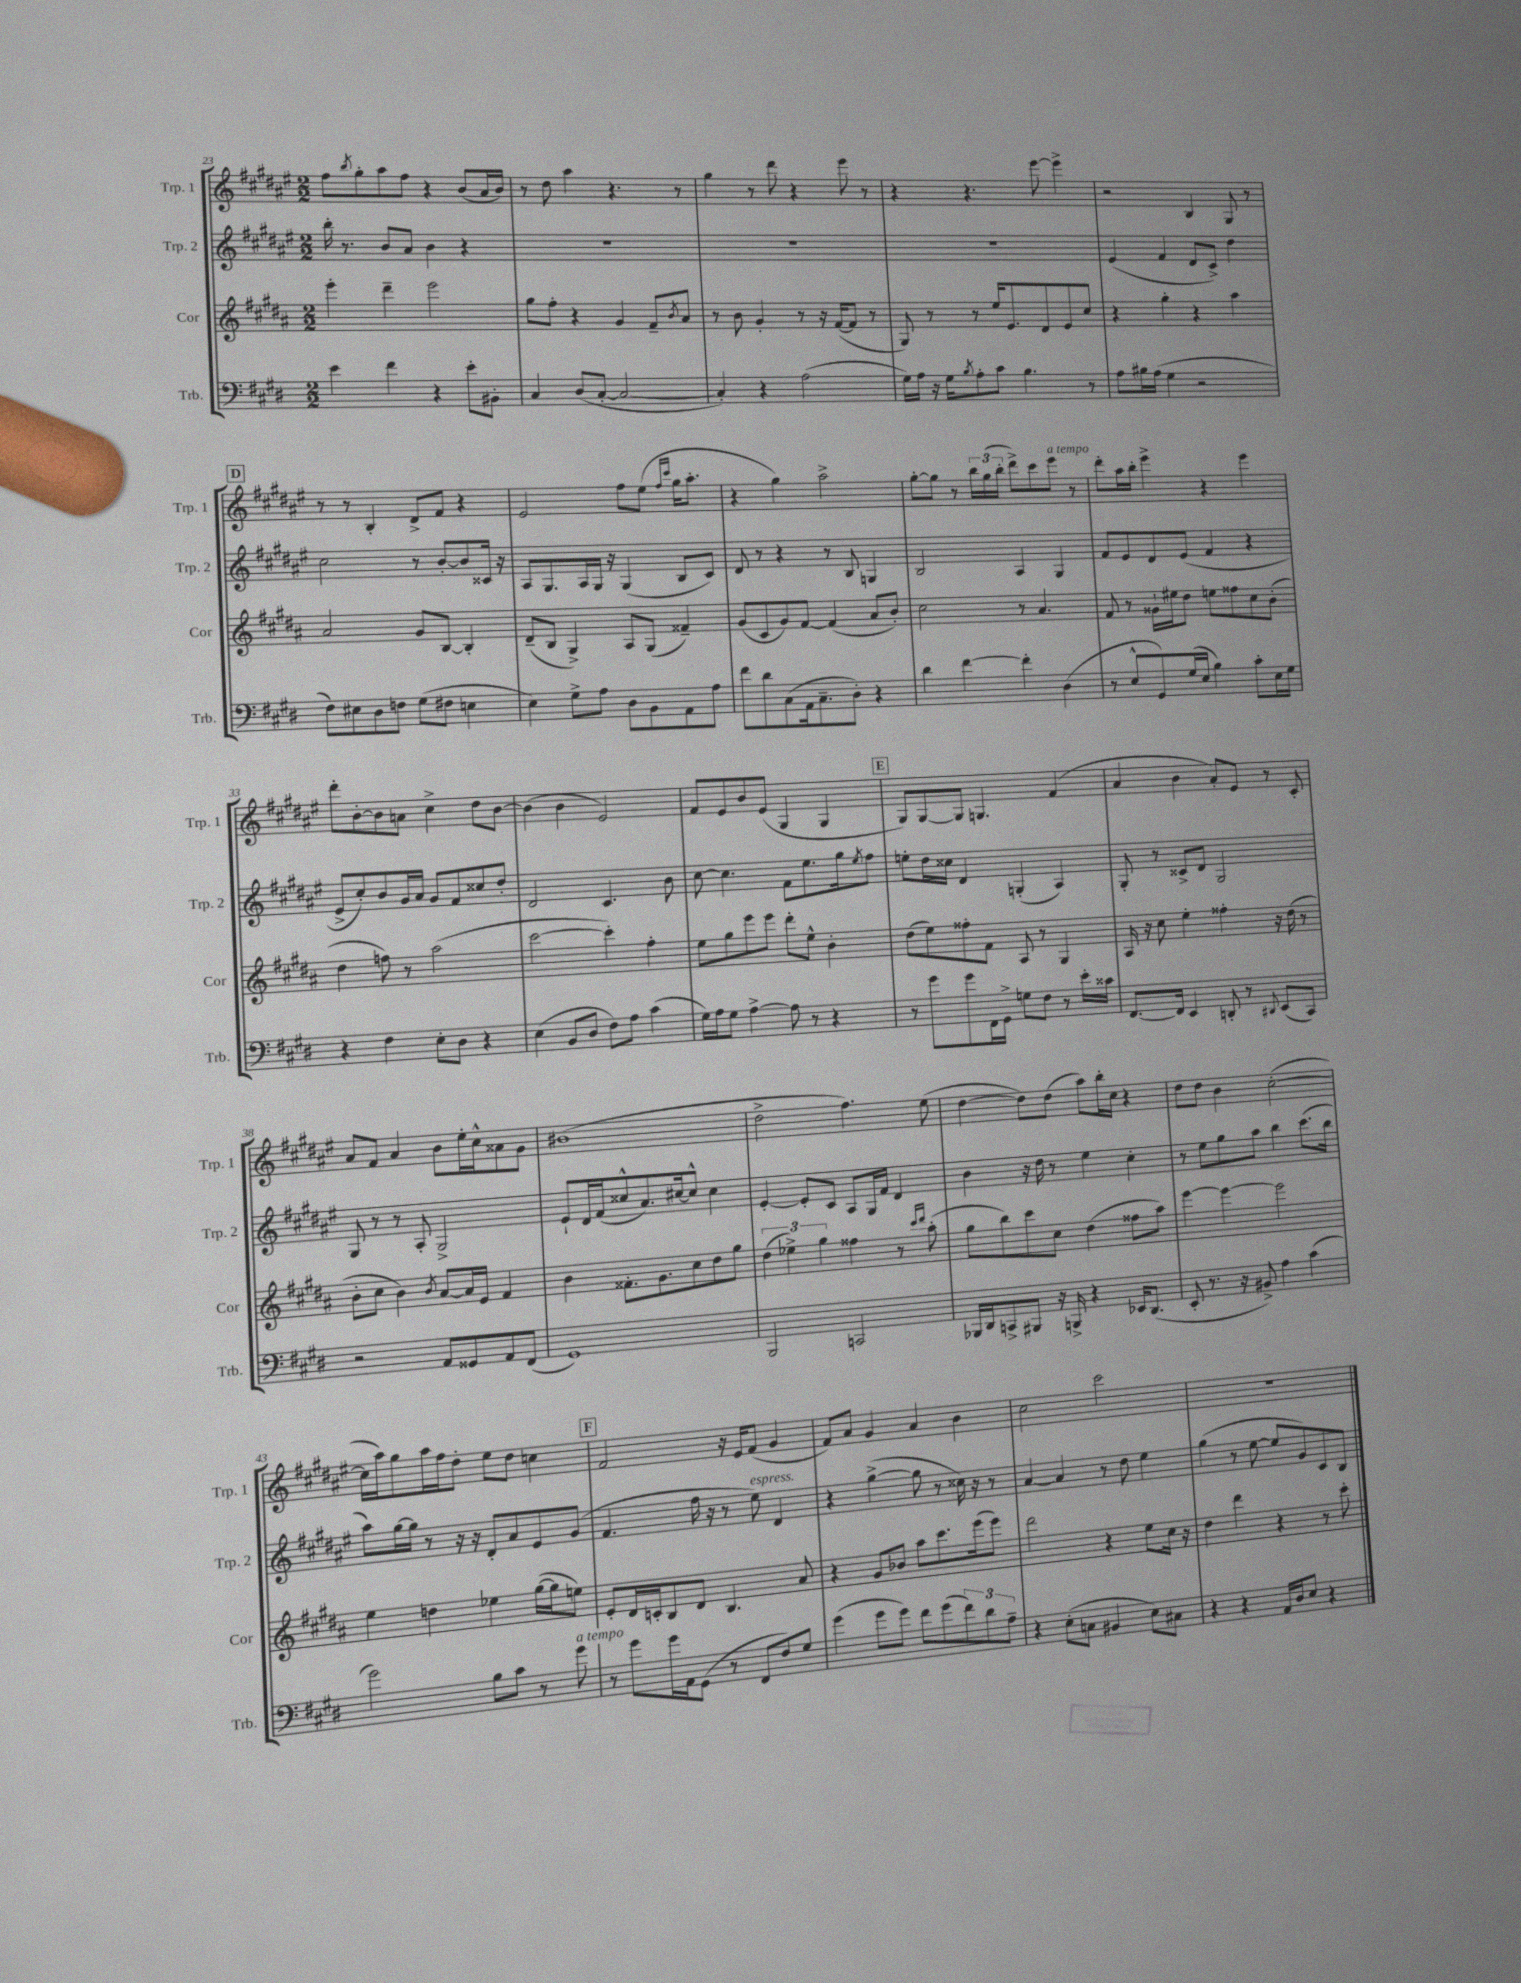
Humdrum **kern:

**kern	**kern	**kern	**kern
*staff4	*staff3	*staff2	*staff1
*clefF4	*clefG2	*clefG2	*clefG2
*k[f#c#g#d#]	*k[f#c#g#d#a#]	*k[f#c#g#d#a#e#]	*k[f#c#g#d#a#e#]
*M2/2	*M2/2	*M2/2	*M2/2
4e	4eee'	16bb'	8ff#
.	.	8.r	.
.	.	.	8qbb
.	.	.	8gg#'
4f#	4ddd#~	8b	8aa#
.	.	8a#	8ff#
4r	2eee	4b	4r
8e'	.	4r	(8b
8BB#'	.	.	16a#
.	.	.	16b)
=	=	=	=
4C#	8gg#	1r	8r
.	8ff#'	.	8dd#
(8D#	4r	.	4aa#
[8C#'	.	.	.
2C#_	4g#	.	4.r
.	8f#~	.	.
.	8qb	.	.
.	8a#	.	8r
=	=	=	=
4C#'])	8r	1r	4gg#
.	8b	.	.
4r	4g#'	.	8r
.	.	.	8ddd#
(2A	8r	.	4r
.	16r	.	.
.	([16f#	.	.
.	8f#]	.	8eee#
.	8r	.	8r
=	=	=	=
16G#)	8G#)	1r	4r
16A	.	.	.
16r	8r	.	.
16G#	.	.	.
8qB	.	.	.
8A'	8r	.	4.r
8c#	16ee	.	.
.	8.e	.	.
4.B	.	.	.
.	8d#	.	[8eee#
.	8e	.	4eee#^]
8r	8cc#	.	.
=	=	=	=
8A	4r	(4e#	2r
16B#	.	.	.
(16A	.	.	.
4G#	4gg#'	4f#	.
2r	4r	8d#	4B
.	.	8c#^)	.
.	4aa#	4dd#	8G#
.	.	.	8r
=	=	=	=
8F#)	2a#	2cc#	8r
8E#	.	.	8r
8D#	.	.	4B'
8F	.	.	.
(8G#	8g#	8r	8d#^
8F#	[8B	[8b'	8f#
4E	4B']	8b]	4r
.	.	16c##	.
.	.	16r	.
=	=	=	=
4E)	(8d#~	8A#	2e#
.	8B	8.G#	.
8G#^	4G#^)	.	.
.	.	16A#	.
8A	.	16G#	.
.	.	16r	.
8D#	8A#	(4G#	8ff#
8BB	(8G#	.	(8ee#
.	.	.	16qqff#
.	.	.	16qqccc#
8AA	4f##~)	8B	16gg#
.	.	.	8.aa#'
8A	.	8c#)	.
=	=	=	=
8f#	(8g#	8d#	4r
8d#	8c#	8r	.
(8C#	8g#)	4r	4gg#)
16AA	[8f#	.	.
8.C#~	.	.	.
.	(4f#]	8r	2aa#^
8D#')	.	8B	.
4r	8a#	4G	.
.	8b')	.	.
=	=	=	=
4d#	2cc#	2B	[8gg#'
.	.	.	8gg#]
[4f#	.	.	8r
.	.	.	24bb
.	.	.	(24gg#
.	.	.	24bb'
4f#']	8r	4A#	8ddd#^)
.	4.a#	.	8ccc#
(4D#	.	4G#	8eee#
.	.	.	8r
=	=	=	=
8r	8f#	8f#	8ddd#'
8E^^	8r	8e#	16aa#
.	.	.	16bb'
8GG#)	16g##`	8d#	4eee#^
.	16ee#	.	.
(16G#	8dd#	(8e#	.
16E	.	.	.
4B)	8ee	4f#	4r
.	8ff##	.	.
8c#'	8cc#	4r	4eee#
16E	(8b'	.	.
16G#	.	.	.
=	=	=	=
4r	4dd#	8e#^	8ddd#'
.	.	8cc#')	[8b'
4F#	8ff)	8b	8b]
.	8r	16g#	8a
.	.	16a#	.
8E'	(2aa#	8g#	4cc#^
8D#	.	8f#	.
4r	.	8cc##	8dd#
.	.	8dd#'	[8b
=	=	=	=
(4E	[2ccc#	2d#	(4b]
8BB	.	.	4b
8D#	.	.	.
8F#)	4ccc#'])	4.c#	2e#)
8A	.	.	.
(4c#	4ff#'	.	.
.	.	8b	.
=	=	=	=
16G#)	8ee	[8cc#	8f#
16A	.	.	.
8G#	8gg#	4.cc#]	8e#
[4A^	8eee	.	8b
.	8eee	.	(8e#
8A]	8ddd#'	8f#	4G#
8r	8ee^^	8.ee#	.
4r	4b'	.	4G#
.	.	16gg#	.
.	.	8qee#	.
.	.	8ff#	.
=	=	=	=
8r	(8dd#	8ee'	8G#)
8g#	8ee)	16dd#	[8G#
.	.	16cc##	.
8g#	8ff##'	4d#	8G#]
16FF#	8f#	.	4.G
16GG#^	.	.	.
8G	8A#	(4G'	.
8F#	8r	.	.
8r	4G#	4A#)	(4f#
16e'	.	.	.
16c##	.	.	.
=	=	=	=
[8.FF#	16A#	8G#'	4a#
.	16r	.	.
.	8cc#	8r	.
16FF#]	.	.	.
4EE	4ee'	8c##^	4b
.	.	8d#	.
8DD'	4ff##'	2G#	8a#')
8r	.	.	8e#
8qqDD#	.	.	.
(8EE	16r	.	8r
.	(16dd#	.	.
8CC#)	8r	.	8c#'
=	=	=	=
2r	8b'	8G#	8a#
.	8cc#	8r	8f#
.	4b)	8r	4a#
.	.	8A#'	.
.	8qb	.	.
8AA	[8a#	2G#^	8b
8GG##	16a#]	.	16ee#'
.	16e	.	16cc#^^
8AA	4f#	.	8a##
(8FF#	.	.	8g#
=	=	=	=
1GG#)	4b	8e#`	(1b#
.	.	16d#	.
.	.	(16f#	.
.	8.f##'	8cc##^^	.
.	.	8.a#)	.
.	8.g#	.	.
.	.	[16cc#	.
.	8cc#	8cc#^^]	.
.	8dd#	4cc#	.
.	8gg#	.	.
=	=	=	=
2BBB	(6dd#	[4e#'	2dd#^
.	6ee-^)	.	.
.	.	8e#']	.
.	6gg#	.	.
.	.	8c#	.
2CC	4ff##	8A#	4.ff#)
.	.	16G#	.
.	.	16f#	.
.	8r	4d#	.
.	16qqccc#	.	.
.	16qqddd#	.	.
.	(8aa#'	.	(8ee#
=	=	=	=
16BBB-	8gg#	4b	[4dd#
16DD#	.	.	.
8CC^	8bb)	.	.
8BBB#	8ccc#	16r	8dd#])
.	.	16dd#	.
16r	8cc#	8r	(8dd#
16BBB^	.	.	.
4r	(4dd#	4ee#	8aa#)
.	.	.	16bb'
.	.	.	16cc#
16EE-	8ff##	4cc#'	4r
(8.DD#	.	.	.
.	8aa#)	.	.
=	=	=	=
8EE'	[4eee	8r	8dd#
8.r	.	8ee#	8dd#
.	4eee_	8gg#	4b
16r	.	.	.
8BB#^)	.	8aa#	.
4A	2eee]	4bb	([2cc#'
(4c#	.	(8.ccc#	.
.	.	16bb	.
=	=	=	=
2g#)	4ee	8aa#)	16cc#]
.	.	.	16aa#)
.	.	[16gg#	8gg#
.	.	16gg#]	.
.	4dd	8r	16aa#
.	.	.	16ff#
.	.	16r	8dd#'
.	.	16r	.
8B	4ee-	8d#'	8ee#
8c#	.	8a#	8dd#
8r	([16gg#	8e#	4cc
.	16gg#]	.	.
8g#	8ee)	(8g#	.
=	=	=	=
8r	8e'	4.f#	2f#
8g#	16d#	.	.
.	16c'	.	.
16g#	8B	.	.
16AA	.	.	.
(8GG#	8d#	16ff#	.
.	.	16r	.
8r	4.B	8r	16r
.	.	.	16e#
8FF#	.	8ee#)	(8f#
8F#)	.	4d#	4g#
8G#	8a#	.	.
=	=	=	=
(4g#	4r	4r	8f#)
.	.	.	8a#
8g#	8g#	([4gg#^	4g#
8g#)	8b-	.	.
8f#	8aa#	8gg#]	4a#
(8g#	8.ccc#	8r	.
12f#)	.	16cc##)	4b
.	(16eee	16r	.
12d#	.	.	.
.	8eee)	8r	.
12A~	.	.	.
=	=	=	=
4r	2ddd#	[4a#	2cc#
(8E'	.	4a#]	.
8C	.	.	.
4BB#	4r	8r	2ccc#
.	.	8dd#	.
8E)	8ee	4ee#	.
8C#	16cc#	.	.
.	16r	.	.
=	=	=	=
4r	4dd#	(4gg#	1r
4r	4ddd#	8r	.
.	.	[8ee#	.
16AA	4r	8ee#]	.
16D#	.	.	.
8E	.	8g#)	.
4r	8r	8c#	.
.	8ccc#'	8B	.
==	==	==	==
*-	*-	*-	*-
